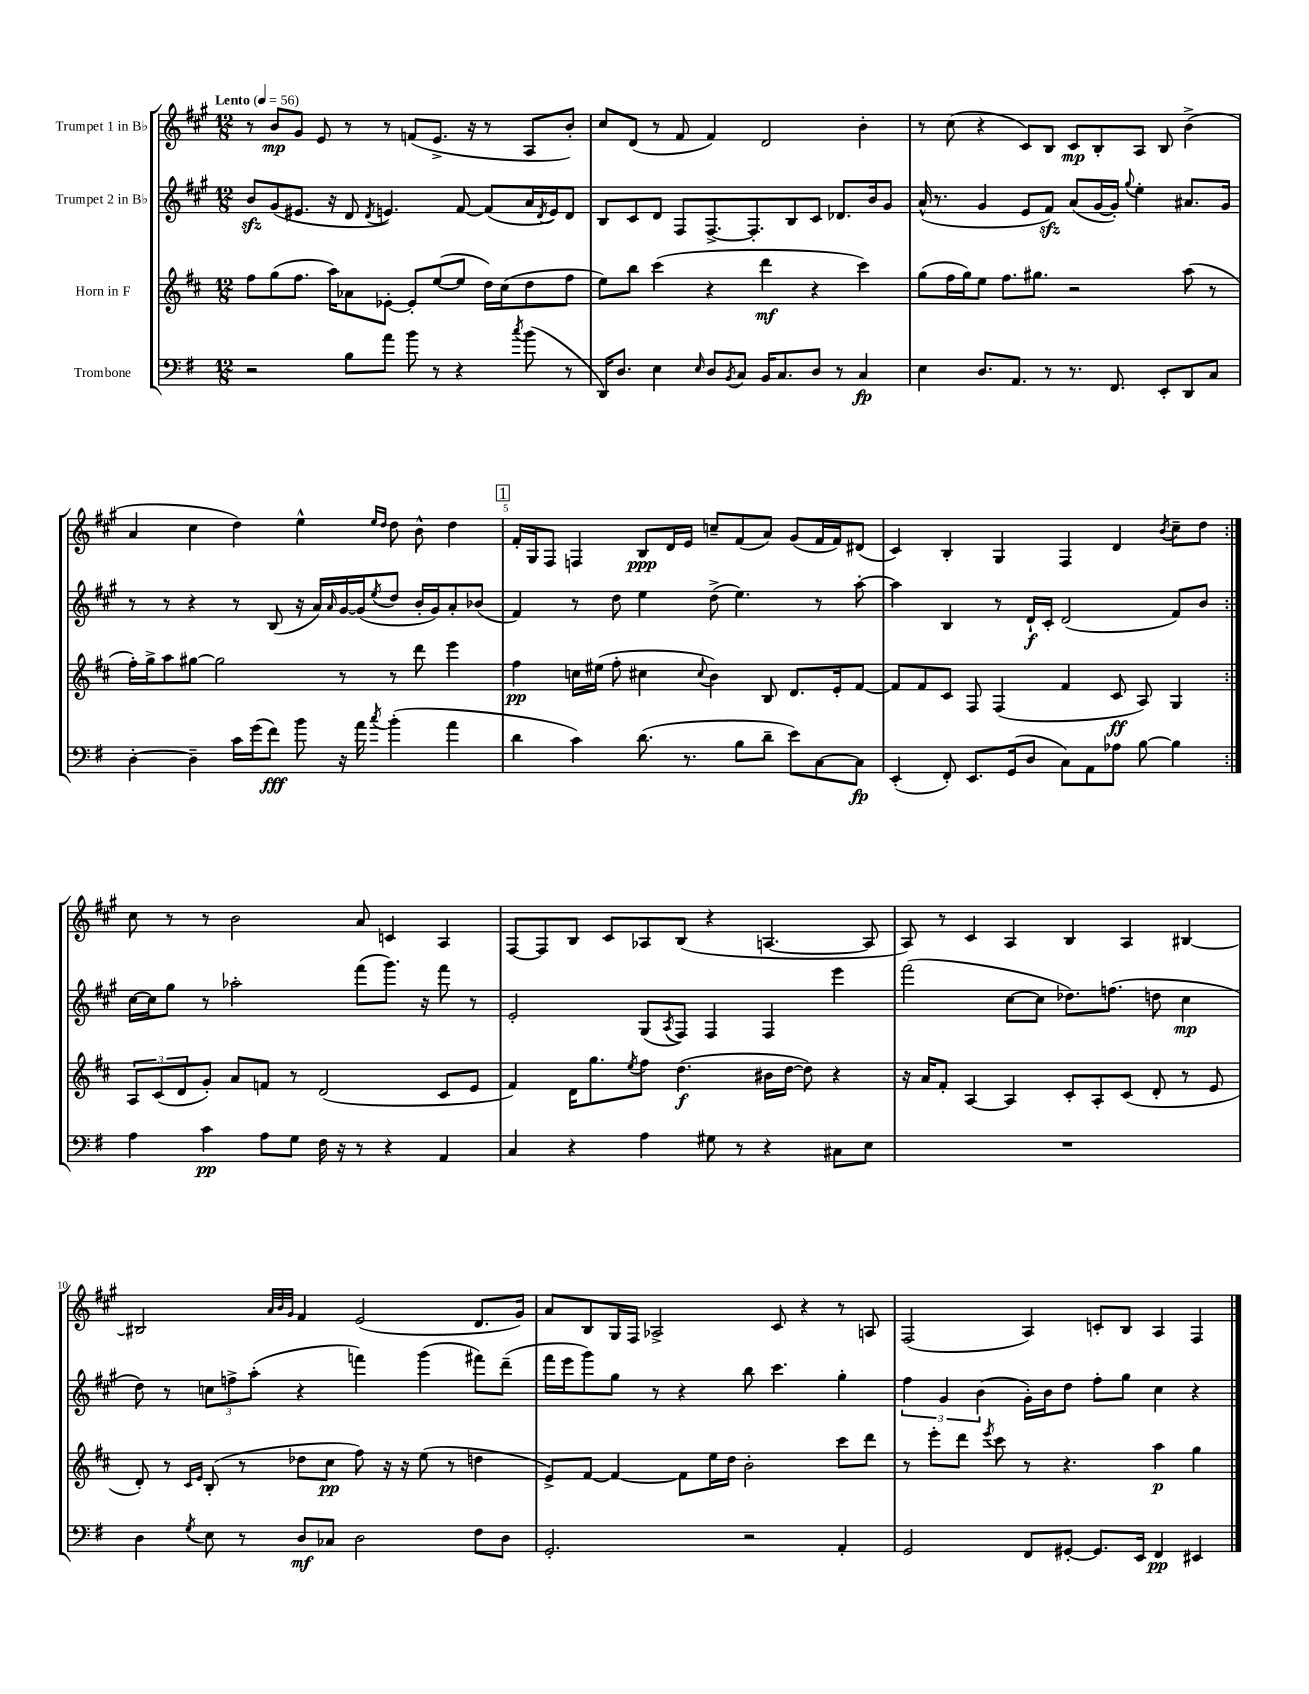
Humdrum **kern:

**kern	**kern	**kern	**kern
*staff4	*staff3	*staff2	*staff1
*clefF4	*clefG2	*clefG2	*clefG2
*k[f#]	*k[f#c#]	*k[f#c#g#]	*k[f#c#g#]
*M12/8	*M12/8	*M12/8	*M12/8
*MM56	*MM56	*MM56	*MM56
2r	8ff#\L	8b/L	8r
.	(8gg\	(8g#/	8b/L
.	8.ff#\J	8.e#/J	8g#/J
.	.	.	8e/
.	16aa\LK)	16r	.
8B\L	8a-\	8d/	8r
.	.	8qd/	.
8a\J	[8e-'\J	4.e/)	8r
8b\	8e-'/]L	.	(8f/L
8r	([8ee/	.	8.e^/J
4r	8ee/]J	[8f#/	.
.	.	.	16r
.	16dd\LL)	(8f#/]L	8r
.	(16cc#\J	.	.
8qcc/	.	.	.
(8b\	8dd\	16a/L	8A/L
.	.	8qd/	.
.	.	16e/J)	.
8r	8ff#\J	8d/J	8b'/J)
=	=	=	=
16DD/LK)	8ee\L)	8B/L	8cc#/L
8.D/J	.	.	.
.	8bb\J	8c#/	(8d/J
4E\	(4ccc#\	8d/J	8r
.	.	8F#/L	8f#/
16qqE/	.	.	.
8D/L	4r	[8.F#^/	4f#/)
8qBB/	.	.	.
8C/J	.	.	.
.	.	8.F#'/]	.
16BB/LK	4ddd\	.	2d/
8.C/	.	.	.
.	.	8B/	.
8D/J	4r	8c#/J	.
8r	.	8.d-/L	.
4C/	4ccc#\)	.	4b'\
.	.	16b/k	.
.	.	8g#/J	.
=	=	=	=
4E\	(8gg\L	(16a^^/	8r
.	.	8.r	.
.	16ff#\L	.	(8cc#\
.	16gg\J)	.	.
8.D/L	8ee\J	4g#/	4r
.	8.ff#\L	.	.
8.AA/J	.	.	.
.	.	8e/L	8c#/L)
.	8.gg#\J	.	.
8r	.	8f#/J)	8B/J
8.r	2r	(8a/L	8c#/L
.	.	[16g#/L	8B'/
8.FF#/	.	16g#'/]JJ)	.
.	.	8qqgg#/	.
.	.	4ee'\	8A/J
8EE'/L	.	.	8B/
8DD/	(8aa\	8.a#/L	(4b^\
8C/J	8r	.	.
.	.	16g#/Jk	.
=	=	=	=
[4D'\	16ff#'\LL)	8r	4a/
.	16gg^\J	.	.
.	8aa\	8r	.
4D~\]	[8gg#\J	4r	4cc#\
.	2gg#\]	.	.
16c\LL	.	8r	4dd\)
(16g\J	.	.	.
8f#\J)	.	(8B/	.
8b\	.	16r	4ee^^\
.	.	16a/LL)	.
.	.	16qqa/	.
16r	8r	[16g#/	.
16a\	.	(16g#/]J	.
.	.	.	16qqee/LL
8qcc/	.	8qee/	16qqdd/JJ
(4b'\	8r	8dd/J	8dd\
.	8ddd\	16b'/LL	8b^^\
.	.	16g#/J)	.
4a\	4eee\	8a'/	4dd\
.	.	(8b-/J	.
=	=	=	=
4d\	4ff#\	4f#/)	16f#'/LL
.	.	.	16G#/J
.	.	.	8F#/J
4c\)	16cc\LL	8r	4F/
.	(16ee#\JJ	.	.
.	8ff#'\	8dd\	.
(8.d\	4cc#\	4ee\	8B/L
.	.	.	16d/L
8.r	.	.	16e/JJ
.	8qqcc#/	.	.
.	4b\)	(8dd^\	8cc~/L
8B\L	.	4.ee\)	(8f#/
8d~\J	8B/	.	8a/J)
8e\L)	8.d/L	.	(8g#/L
[8C\	.	8r	16f#/L
.	16e'/k	.	16f#/J)
8C\]J	[8f#/J	[8aa'\	(8d#/J
=	=	=	=
(4EE'/	8f#/]L	4aa\]	4c#/)
.	8f#/	.	.
8FF#'/)	8c#/J	4B/	4B'/
8.EE/L	8F#/	.	.
.	(4F#/	8r	4G#/
(16GG/k	.	.	.
8D/J	.	16d`/LL	.
.	.	16c#'/JJ	.
8C\L)	4f#/	(2d/	4F#/
8AA\	.	.	.
8A-\J	8c#/	.	4d/
[8B\	8A/)	.	.
.	.	.	8qb/
4B\]	4G/	8f#/L)	8cc#~\L
.	.	8b/J	8dd\J
=:|!	=:|!	=:|!	=:|!
4A\	12A/L	[16cc#\LL	8cc#\
.	.	16cc#\]J	.
.	(12c#/	.	.
.	.	8gg#\J	8r
.	12d/	.	.
4c\	8g'/J)	8r	8r
.	8a/L	2aa-'\	2b\
8A\L	8f/J	.	.
8G\J	8r	.	.
16F#\	(2d/	.	.
16r	.	.	.
8r	.	(8fff#\L	8a/
4r	.	8.ggg#\J)	4c/
.	.	16r	.
4AA/	8c#/L	8fff#\	4A/
.	8e/J	8r	.
=	=	=	=
4C/	4f#/)	2e'/	[8F#/L
.	.	.	8F#/]
4r	16d\LK	.	8B/J
.	8.gg\	.	.
.	.	.	8c#/L
.	8qee/	.	.
4A\	8ff#\J	(8G#/L	8A-/
.	.	8qA/	.
.	(4.dd\	8F#/J)	(8B/J
8G#\	.	4F#/	4r
8r	.	.	.
4r	16b#\LL	4F#/	[4.A/
.	[16dd\JJ	.	.
.	8dd\])	.	.
8C#\L	4r	4eee\	.
8E\J	.	.	8A/]
=	=	=	=
1.r	16r	(2fff#\	8A/)
.	16a/LK	.	.
.	8f#'/J	.	8r
.	[4A/	.	4c#/
.	4A/]	[8cc#\L	4A/
.	.	8cc#\]J	.
.	8c#'/L	8.dd-\L)	4B/
.	8A'/	.	.
.	.	(8.ff\J	.
.	(8c#/J	.	4A/
.	8d'/	8dd\	.
.	8r	4cc#\	[4B#/
.	8e/	.	.
=	=	=	=
4D\	8d'/)	8dd\)	2B#/]
.	8r	8r	.
.	16qqc#/LL	.	.
8qG/	16qqe/JJ	.	.
8E\	(8B'/	12cc\L	.
.	.	12ff^\	.
8r	8r	.	.
.	.	(12aa'\J	.
.	.	.	32qqa/LLL
.	.	.	32qqb/
.	.	.	32qqg#/JJJ
8D/L	8dd-\L	4r	4f#/
8C-/J	8cc#\J	.	.
2D\	8ff#\)	4fff\)	(2e/
.	16r	.	.
.	16r	.	.
.	(8ee\	(4ggg#\	.
.	8r	.	.
8F#\L	4dd\	8fff#\L)	8.d/L
8D\J	.	(8ddd~\J	.
.	.	.	16g#/Jk)
=	=	=	=
2.GG'/	8e^/L)	16fff#\LL	8a/L
.	.	16eee\J	.
.	[8f#/J	8ggg#\)	8B/
.	4f#/_	8gg#\J	16G#/L
.	.	.	16F#/JJ
.	.	8r	2A-^/
.	8f#\]L	4r	.
.	16ee\L	.	.
.	16dd\JJ	.	.
2r	2b'\	8bb\	.
.	.	4.ccc#\	8c#/
.	.	.	4r
4AA'/	8ccc#\L	4gg#'\	8r
.	8ddd\J	.	8A/
=	=	=	=
2GG/	8r	6ff#\	(2F#/
.	8eee'\L	.	.
.	.	6g#/	.
.	8ddd\J	.	.
.	.	(6b\	.
.	8qeee/	.	.
.	8ccc#\	.	.
8FF#/L	8r	16g#'\LL)	4A/)
.	.	16b\J	.
[8GG#'/J	4.r	8dd\J	.
8.GG#/]L	.	8ff#'\L	8c'/L
.	.	8gg#\J	8B/J
16EE/Jk	.	.	.
4FF#/	4aa\	4cc#\	4A/
4EE#/	4gg\	4r	4F#/
==	==	==	==
*-	*-	*-	*-
